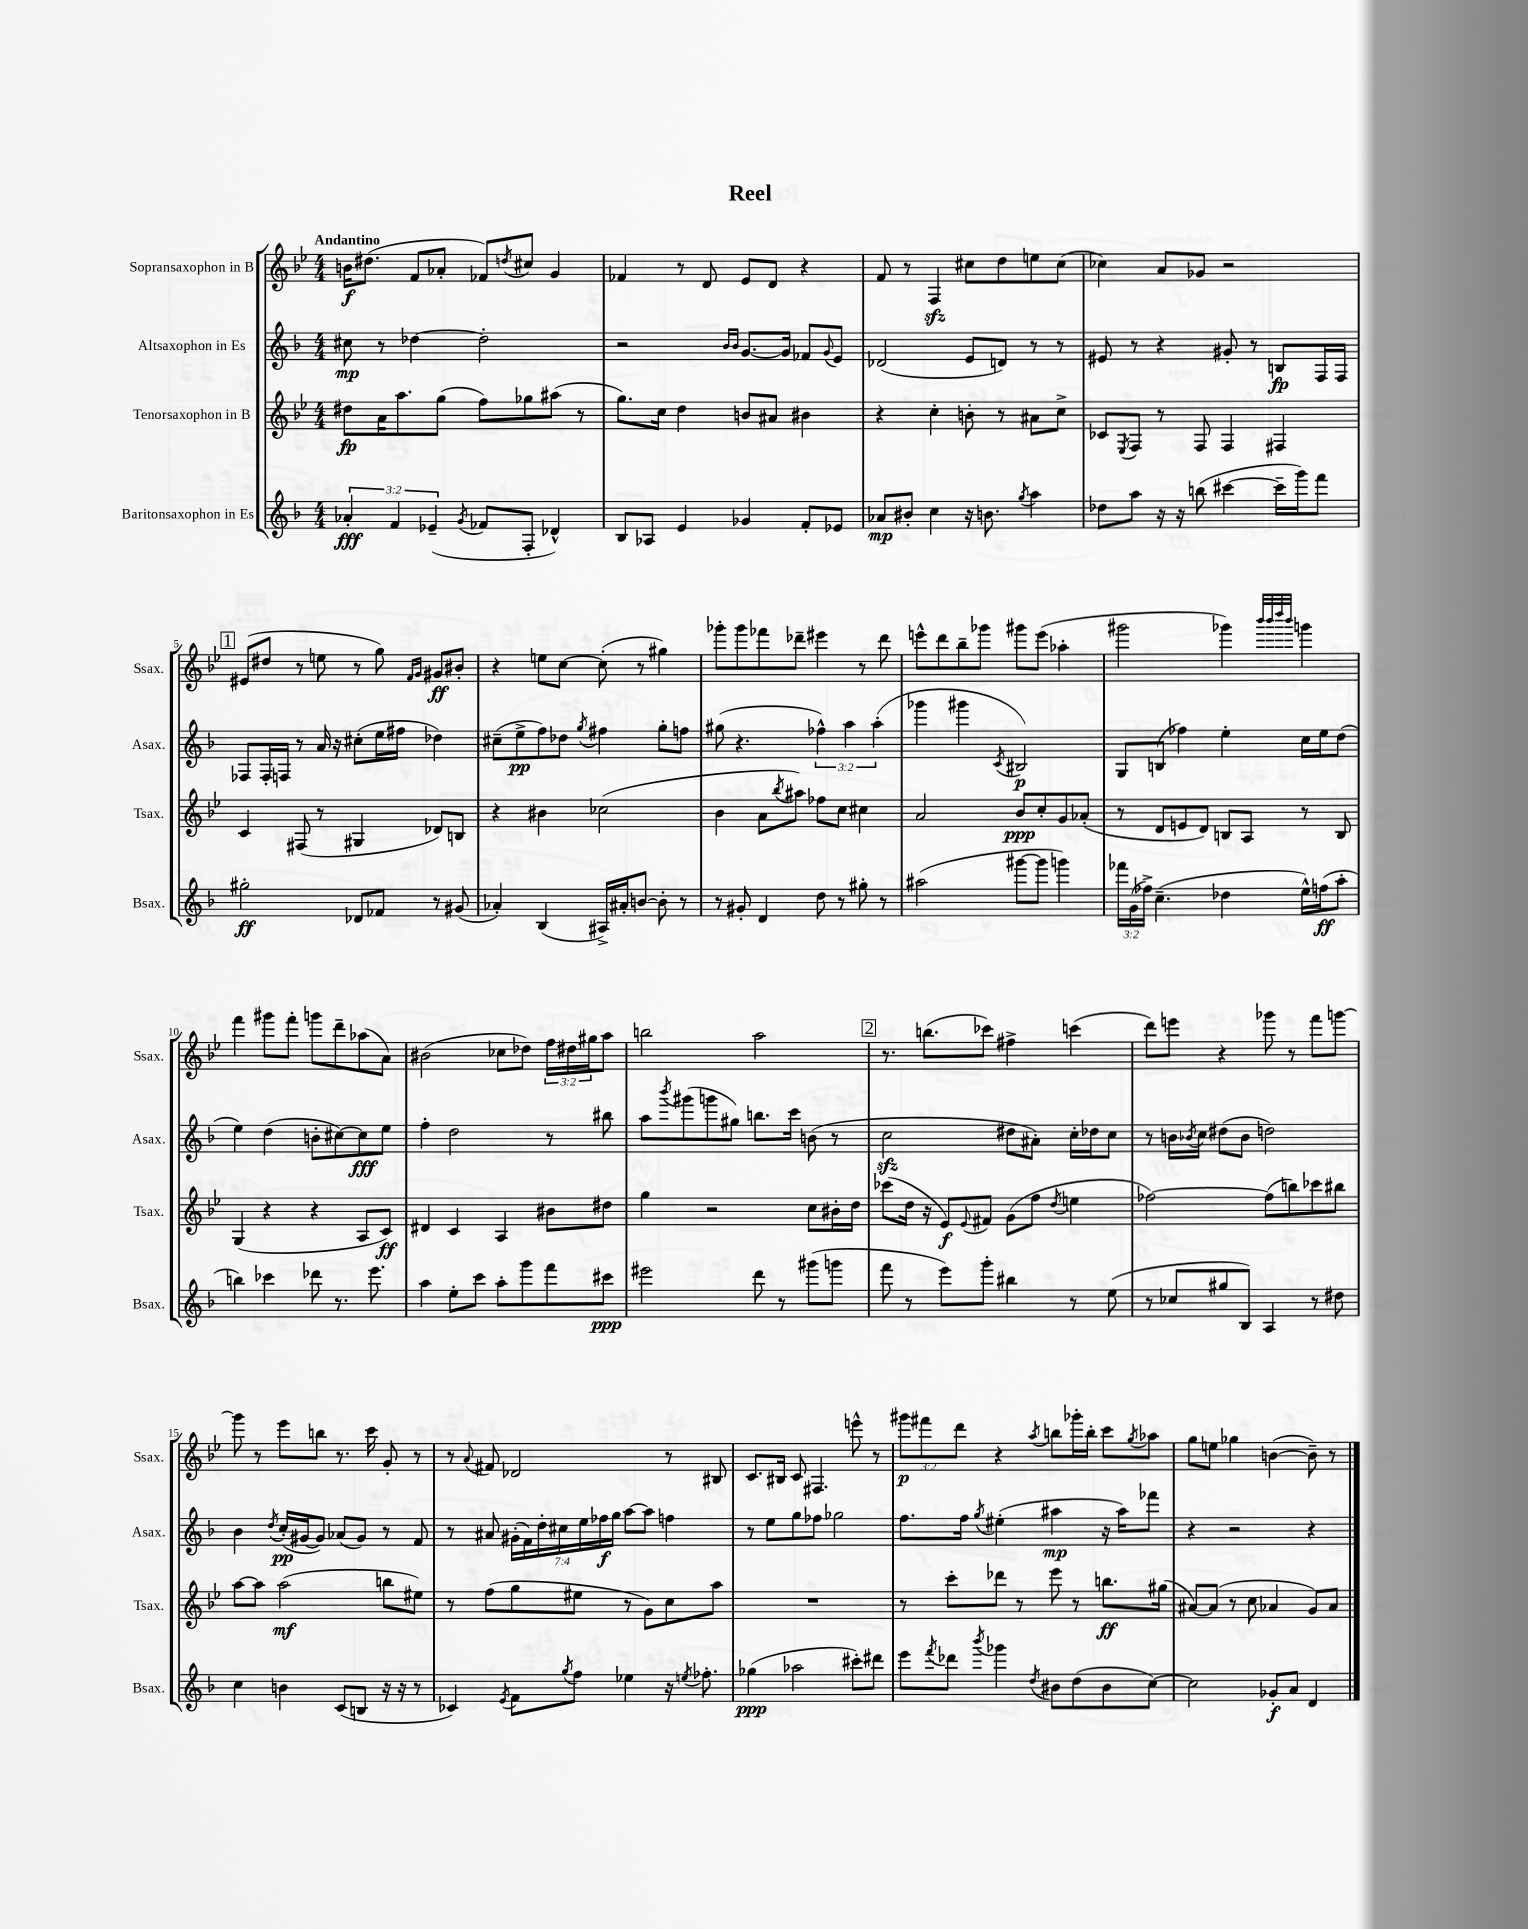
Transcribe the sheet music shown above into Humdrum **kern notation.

**kern	**kern	**kern	**kern
*staff4	*staff3	*staff2	*staff1
*clefG2	*clefG2	*clefG2	*clefG2
*k[b-]	*k[b-e-]	*k[b-]	*k[b-e-]
*M4/4	*M4/4	*M4/4	*M4/4
6a-'	8dd#	8cc#	16b
.	.	.	(8.dd#
.	16a	8r	.
6f	.	.	.
.	8.aa	.	.
.	.	[4dd-	8f
(6e-~	.	.	.
.	(8gg	.	8a-'
8qg	.	.	.
8f-	8ff)	2dd-']	8f-)
.	.	.	8qdd
8F'	8gg-	.	8cc#
4d-^^)	(8aa#	.	4g
.	8r	.	.
=	=	=	=
8B-	8.gg)	2r	4f-
8A-	.	.	.
.	16cc	.	.
4e	4dd	.	8r
.	.	.	8d
.	.	16qqb-	.
.	.	16qqb-	.
4g-	8b	[8.g	8e-
.	8a#	.	8d
.	.	16g]	.
8f'	4b#	8f-	4r
.	.	8qqg	.
8e-	.	8e	.
=	=	=	=
8a-	4r	(2d-	8f
8b#'	.	.	8r
4cc	4cc'	.	4F
16r	8b'	8e	8cc#
8.b	.	.	.
.	8r	8d)	8dd
8qgg	.	.	.
4aa	8a#	8r	8ee
.	8cc^	8r	(8cc#
=	=	=	=
8dd-	8c-	8e#	4cc-)
.	8qE-	.	.
8aa	8F	8r	.
16r	8r	4r	8a
16r	.	.	.
(8bb	8F	.	8g-
[4ccc#	4F	8g#'	2r
.	.	8r	.
16ccc#~]	4F#	8B	.
16ggg)	.	.	.
8fff	.	16F	.
.	.	16F	.
=	=	=	=
2gg#'	4c	8F-	(8e#
.	.	16F-'	8dd#
.	.	16F	.
.	(8F#	8r	8r
.	8r	16a	8ee
.	.	16r	.
8d-	4G#	(8cc#'	8r
8f-	.	16ee	8gg)
.	.	16ff#	.
.	.	.	16qqf
.	.	.	16qqg
8r	8d-)	4dd-)	8g#
(8g#	8B	.	8b#'
=	=	=	=
4a-')	4r	(8cc#~	4r
.	.	8ee^	.
(4B-	4b#	8ff)	8ee
.	.	8dd-	[8cc
.	.	8qgg	.
16A#^)	(2cc-	4ff#	(8cc']
16a#'	.	.	.
[8b	.	.	8r
8b']	.	8gg'	4gg#)
8r	.	8ff	.
=	=	=	=
8r	4b-	(8gg#	8ggg-'
8g#'	.	4.r	8ggg-
4d	8a	.	8fff-
.	8qbb-	.	.
.	8aa#)	.	8ddd-~
8dd	8ff-	6ff-^^)	4eee#
8r	8cc	.	.
.	.	6aa	.
8gg#'	4cc#	.	8r
.	.	(6aa'	.
8r	.	.	8ddd-
=	=	=	=
(2aa#	2a	4ggg-	8eee^^
.	.	.	8ddd
.	.	4ggg#	8bb-~
.	.	.	8ggg-
.	.	8qc	.
[8ggg#	8b-	2B#)	8ggg#
8ggg#]	8cc'	.	(8eee
4ggg)	8g	.	4aa-'
.	(8a-'	.	.
=	=	=	=
24fff-	8r	8G	2ggg#
(24g	.	.	.
24ff-^)	.	.	.
(4.cc~	8d	(8B	.
.	8e	4ff-)	.
.	8d)	.	.
4dd-	8B	4ee'	4ggg-)
.	8A	.	.
.	.	.	32qqbbb-
.	.	.	32qqbbb-
.	.	.	32qqdddd
.	.	.	32qqbbb-
16ee^^)	8r	16cc	4ggg
(16ff	.	16ee	.
8aa'	8B	(8dd	.
=	=	=	=
4bb)	(4G	4ee)	4fff
4ccc-	4r	(4dd	8ggg#
.	.	.	8fff'
8ddd-	4r	8b'	8ggg
8.r	.	[8cc#)	8ddd~
.	8A	8cc#]	(8aa-
8.eee	.	.	.
.	8c)	8ee	8a)
=	=	=	=
4aa	4d#	4ff'	(2b#
8ee'	4c	2dd	.
8ccc	.	.	.
8aa'	4A	.	8cc-
8ggg	.	.	8dd-)
8fff	8b#	8r	24ff
.	.	.	24dd#
.	.	.	24gg#
8ccc#	8dd#	8bb#	8aa
=	=	=	=
2eee#	4gg	8aa	2bb
.	.	8qbbb-	.
.	.	(8ggg#	.
.	2r	8ggg	.
.	.	8gg#)	.
8ddd	.	8.bb	2aa
8r	.	.	.
.	.	16ccc	.
(8ggg#	8cc	(8b	.
8ggg	16b#'	8r	.
.	16dd	.	.
=	=	=	=
8fff	(8ccc-	2cc	8.r
8r	16dd	.	.
.	16r	.	(8.bb
8eee)	8e-)	.	.
.	8qqe-	.	.
8ggg'	8f#	.	8ccc-)
4bb#	(8g	8dd#	4ff#^
.	8ff	8a#')	.
.	8qdd	.	.
8r	4ee	16cc'	(4ccc
.	.	16dd-	.
(8ee	.	8cc	.
=	=	=	=
8r	[2ff-)	8r	8ddd)
8cc-	.	16b	8eee
.	.	8qb-	.
.	.	16cc	.
8gg#	.	(8dd#	4r
8B-)	.	8b-	.
4A	(8ff-]	2dd)	8ggg-
.	8bb)	.	8r
8r	8ccc-	.	8fff
8dd#	8bb#	.	[8ggg
=	=	=	=
4cc	[8aa	4b-	8ggg]
.	8aa]	.	8r
.	.	8qdd	.
4b	(2aa	(16cc'	8eee-
.	.	[16g#	.
.	.	8g#])	8bb
(8c	.	(8a-	8.r
8B	.	8g#)	.
.	.	.	16ccc
16r	8bb	8r	8g'
16r	.	.	.
8r	8ee#)	8f	8r
=	=	=	=
4c-)	8r	8r	8r
.	.	.	8qqa
.	(8ff	8a#	8f#
8qe	.	.	.
8f	8gg	(28g#'	2d-
.	.	28f)	.
.	.	28dd'	.
.	.	28cc#	.
8qgg	.	.	.
8ff	8ee#	.	.
.	.	28ee	.
.	.	28ff-	.
.	.	28gg	.
4ee-	8r	[8aa	.
.	8g)	8aa]	.
16r	8cc	4ff	8r
8qee	.	.	.
8.ff-'	.	.	.
.	8aa	.	8B#
=	=	=	=
(4gg-	1r	8r	8.c
.	.	8ee	.
.	.	.	16B#
2aa-	.	8gg	8c
.	.	8ff-	4.F#
.	.	2gg-	.
8ccc#')	.	.	8eee^^
8ddd#	.	.	8r
=	=	=	=
8eee	8r	8.ff	12ggg#
.	.	.	12fff#
8qfff	.	.	.
8ddd-	8ccc'	.	.
.	.	.	12ddd
.	.	16ff	.
8qbbb-	.	8qgg	.
4ggg-	8ddd-	(4ee#'	4r
.	8r	.	.
8qdd	.	.	8qaa
8b#	8eee-	4aa#	8bb
(8dd	8r	.	16ggg-'
.	.	.	16bb'
8b#	8.bb	16r	8ccc
.	.	16aa#)	.
.	.	.	8qgg
[8cc)	.	8fff-	8aa-
.	(16gg#	.	.
=	=	=	=
2cc]	[8a#)	4r	8gg
.	(8a#]	.	8ee
.	8r	2r	4gg-
.	8cc	.	.
8g-'	4a-	.	([4b
8a	.	.	.
4d	8g)	4r	8b~])
.	8a-	.	8r
==	==	==	==
*-	*-	*-	*-
